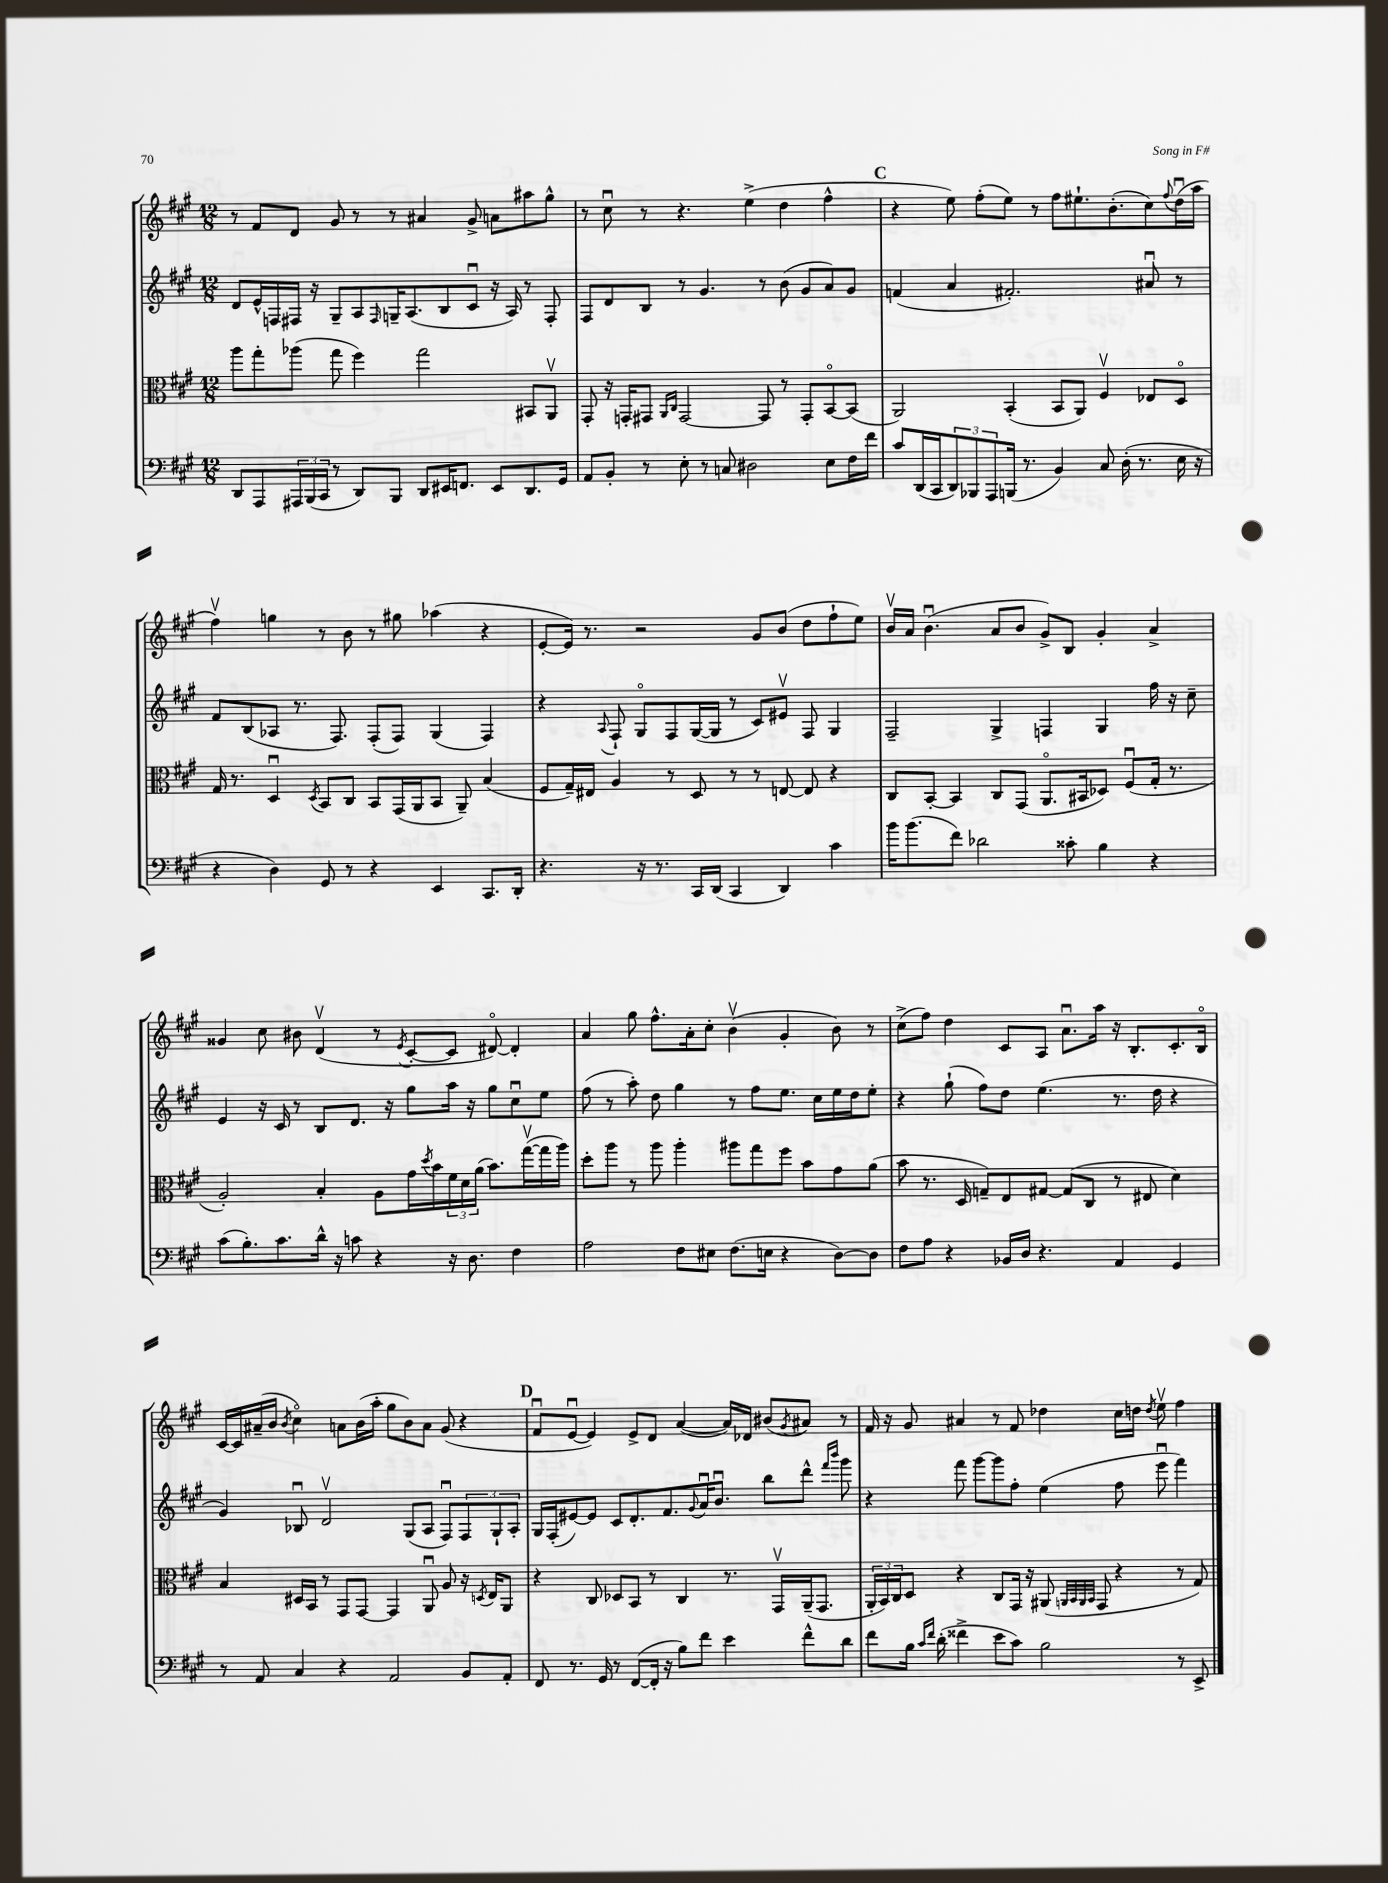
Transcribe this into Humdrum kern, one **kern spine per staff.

**kern	**kern	**kern	**kern
*staff4	*staff3	*staff2	*staff1
*clefF4	*clefC3	*clefG2	*clefG2
*k[f#c#g#]	*k[f#c#g#]	*k[f#c#g#]	*k[f#c#g#]
*M12/8	*M12/8	*M12/8	*M12/8
8DD/L	8aa\L	8d/L	8r
8AAA/	8gg#'\	16e^^/L	8f#/L
.	.	16F/	.
24AAA#/L	(8aa-\J	16F#/JJ	8d/J
(24BBB/	.	.	.
.	.	16r	.
24CC#/JJ	.	.	.
8r	8gg#\	8G#~/L	8g#/
8DD/L)	4ff#\)	8A/	8r
.	.	16qqF#/	.
8BBB/J	.	16G~/K	8r
.	.	(8.A/	.
8DD/L	2gg#\	.	4a#/
16EE#/K	.	8B/	.
8.FF/J	.	.	.
.	.	8c#u/J	8g#^/
8EE#/L	.	16r	8a\L
.	.	16A/)	.
8.DD/	8BB#/L	8r	8aa#\
.	8AAv/J	8F#'/	8gg#^^\J
16GG#/Jk	.	.	.
=	=	=	=
8AA/L	8GG#'/	8F#/L	8r
8BB'/J	16r	8d/	8cc#u\
.	16GG'/LK	.	.
8r	8GG#/J	8B/J	8r
.	16qqAA/LL	.	.
.	16qqC#/JJ	.	.
8E'\	[2GG#/	8r	4.r
8r	.	4.g#/	.
8C/	.	.	.
2D#\	.	.	(4ee^\
.	8GG#/]	8r	.
.	8r	(8b\	4dd\
.	8GG#'/L	8g#/L	.
8E\L	[8BBo/	8a/)	4ff#^^\
16F#\L	(8BB/]J	8g#/J	.
16f#\JJ	.	.	.
=	=	=	=
8c#/L	2AA/)	(4f/	4r
(16DD/L	.	.	.
16CC#/J	.	.	.
12DD/)	.	4a/	8ee\)
12BBB-/	.	.	.
.	.	.	(8ff#'\L
12AAA/	.	.	.
(16BBB/Jk	(4BB'/	2.f#'/)	8ee\J)
8.r	.	.	.
.	.	.	8r
4BB/)	8BB/L	.	8ff#\L
.	8AA/J)	.	8.ee#`\
8C#/	4F#v/	.	.
.	.	.	(8.b'\
(16D'\	.	.	.
8.r	.	.	.
.	8E-/L	8a#u/	8cc#\)
.	.	.	8qqff#/
16E\	8Do/J	8r	(16ddu\L
16r	.	.	16aa\JJ
=	=	=	=
4r	16G#/	8f#/L	4ff#v\)
.	8.r	.	.
.	.	(8B/	.
4D\)	4Du/	8A-/J	4gg\
.	.	8.r	.
.	8qD/	.	.
8GG#/	8BB/L	.	8r
.	.	8.F#/)	.
8r	8C#/J	.	8b\
4r	8BB/L	(8F#'/L	8r
.	(16GG#/L	8F#/J)	8gg#\
.	16AA/J	.	.
4EE/	8BB/J	(4G#/	(4aa-\
.	8AA~/)	.	.
8.CC#/L	(4B/	4F#/)	4r
16DD'/Jk	.	.	.
=	=	=	=
4.r	8F#/L	4r	[8e'/L
.	16G#~/L)	.	16e/]Jk)
.	16E#/JJ	.	8.r
.	.	8qqA/	.
.	4A/	8F#`/	.
16r	.	8G#o/L	2r
8.r	.	.	.
.	8r	8F#/	.
16CC#/LL	8D/	([16G#/L	.
(16DD/JJ	.	16G#/]JJ	.
4CC#/	8r	8r	.
.	8r	8c#/L)	8g#/L
4DD/)	[8E/	8e#v/J	(8b/J
.	8E/]	8F#/	8dd\L
4c#\	4r	4G#/	8ff#`\
.	.	.	8ee\J)
=	=	=	=
16b\LK	8C#/L	2F#~/	16bv/LL
(8.b\	.	.	16a/JJ
.	[8BB'/J	.	(4.bu\
8f#\J)	4BB/]	.	.
2d-\	.	.	.
.	8C#/L	4G#^/	8a/L
.	(8GG#/J	.	8b/J
.	8.AAo/L	4F/	8g#^/L)
8c##'\	.	.	8B/J
.	16BB#/k	.	.
4B\	8D-/J)	4G#/	4g#'/
.	(8F#u/L	.	.
4r	16G#'/Jk	16ff#\	4a^/
.	8.r	16r	.
.	.	8cc#~\	.
=	=	=	=
(8c#\L	2A'/)	4e/	4g##/
8.B'\)	.	.	.
.	.	16r	8cc#\
8.c#\	.	16c#/	.
.	.	8r	8b#\
16d^^\Jk	4B'/	8B/L	(4dv/
16r	.	.	.
8c\	.	8.d/J	.
4r	8A\L	.	8r
.	.	16r	.
.	.	.	8qe/
.	16g#\L	8gg#\L	[8c#'/L
.	8qdd/	.	.
.	16b\	.	.
16r	24f#\	16aa\Jk	8c#/]J
.	24d\	.	.
8.D\	.	16r	.
.	(24a\JJ	.	.
.	8.b\L)	8gg#\L	[8d#o/)
4F#\	.	8cc#u\	4d#'/]
.	([16gg#v\L	.	.
.	16gg#\]	8ee\J	.
.	16aa\JJ)	.	.
=	=	=	=
2A\	8dd'\L	(8ff#\	4a/
.	8aa\J	8r	.
.	8r	8aa'\)	8gg#\
.	8aa\	8dd\	8.ff#^^\L
8F#\L	4aa'\	4gg#\	.
.	.	.	16a'\k
8E#\J	.	.	8cc#'\J
(8.F#\L	8aa#\L	8r	(4bv\
.	8gg#\	8ff#\L	.
16E\Jk	.	.	.
4r	8ff#\J	8.ee\J	4g#'/
.	8b\L	.	.
.	.	16cc#\LL	.
[8D\L)	8g#\	16ee\	8b\)
.	.	16dd\J	.
8D\]J	(8a\J	8ee'\J	8r
=	=	=	=
8F#\L	8b\	4r	(8cc#^\L
8A\J	8.r	.	8ff#\J)
4r	.	(8gg#`\	4dd\
.	16D/	.	.
.	8G~/L)	8ff#\L)	.
16BB-/LL	8E/	8dd\J	8c#/L
16D/JJ	.	.	.
4.r	[8G#/J	(4.ee\	8A/J
.	(8G#/]L	.	8.au\L
.	8C#/J	.	.
.	.	.	16aa\Jk
4AA/	8r	8.r	16r
.	.	.	8.B'/L
.	8E#/	.	.
.	.	16dd\	.
4GG#/	4d\)	4r	8.c#'/
.	.	.	16Bo/Jk
=	=	=	=
8r	4B/	4g#/)	[16c#/LL
.	.	.	16c#/]
8AA/	.	.	(16a#~/
.	.	.	16b/JJ
.	.	.	8qb/
4C#/	16D#/LL	8B-u/	4cc#o\)
.	16BB/JJ	.	.
.	8r	2dv/	.
4r	8GG#/L	.	8a\L
.	[8GG#/J	.	(16b\L
.	.	.	16aa'\JJ
2AA/	4GG#/]	.	8gg#\L
.	.	(8G#/L	8b\)
.	8AAu/	8A/J	8a\J
.	8A/	8F#u/L)	(8g#/
8BB/L	16r	12F#/	4r
.	8qD/	.	.
.	16E/LK	.	.
.	.	12G#`/	.
8AA'/J	8AA/J	.	.
.	.	12A'/J	.
=	=	=	=
8FF#/	4r	16G#/LL	8f#u/L
.	.	(16F#'/J	.
8.r	.	[8e#/)	[8eu/J
.	8C#/	8e#/]J	4e/])
16GG#/	.	.	.
8r	8D-/L	8c#/L	.
([8FF#/L	8BB/J	8.d'/	8e^/L
16FF#'/]Jk	8r	.	8d/J
16r	.	8.f#/	.
8B\L)	4C#/	.	([4a/
.	.	8qqg#/	.
8f#\J	.	16au/K	.
.	.	8.bu/J	.
4e\	8.r	.	16a/]LL)
.	.	.	16d-/JJ
.	.	8bb\L	(8b#/L
.	16GG#v/LL	.	.
.	.	.	8qg#/
8f#^^\L	(16AA~/J	8ddd^^\J	8a#/J)
.	8.GG#/J	.	.
.	.	16qqfff#/LL	.
.	.	16qqbbb/JJ	.
8d\J	.	8ggg#\	8r
=	=	=	=
8f#\L	24AA'/LL	4r	16f#/
.	24BB/)	.	.
.	.	.	16r
.	24C#/J	.	.
16B\Jk	8D/J	.	8g#/
16qqc#/LL	.	.	.
16qqf#/JJ	.	.	.
(16d'\	.	.	.
4f##^\	4r	8fff#\	4a#/
.	.	[8ggg#\L	.
8e\L	8C#/L	8ggg#\]	8r
8c#\J)	16GG#/Jk	8ff#'\J	8f#/
.	16r	.	.
2B\	(8AA#/	(4ee\	4dd-\
.	32qqAA/LLL	.	.
.	32qqBB/	.	.
.	32qqAA/	.	.
.	32qqBB/JJJ	.	.
.	8GG#/	.	.
.	4r	8ff#\	16cc#\LL
.	.	.	16dd\JJ
.	.	.	8qdd/
.	.	8eeeu\	8eev\
8r	8r	4fff#\)	4ff#\
8EE^/	8G#/)	.	.
==	==	==	==
*-	*-	*-	*-
